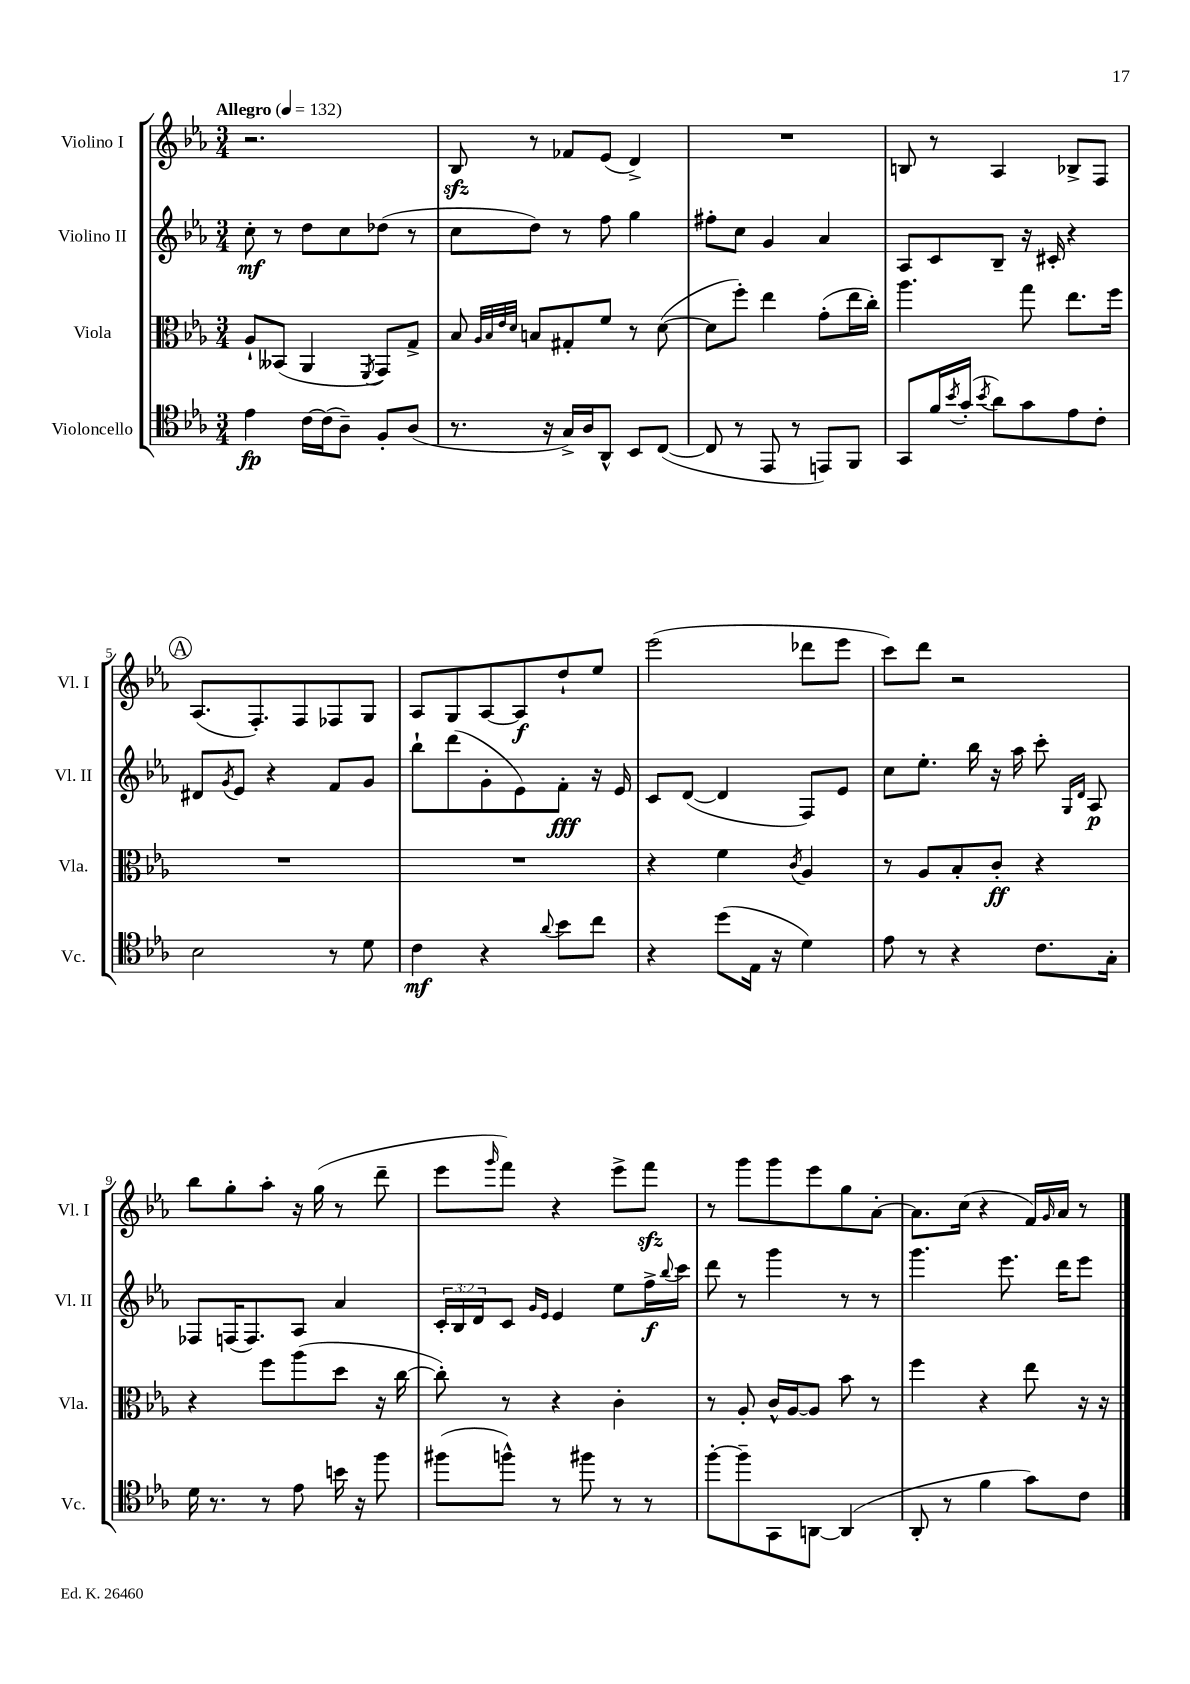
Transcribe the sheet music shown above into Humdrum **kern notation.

**kern	**kern	**kern	**kern
*staff4	*staff3	*staff2	*staff1
*clefC4	*clefC3	*clefG2	*clefG2
*k[b-e-a-]	*k[b-e-a-]	*k[b-e-a-]	*k[b-e-a-]
*M3/4	*M3/4	*M3/4	*M3/4
*MM132	*MM132	*MM132	*MM132
4e-	8A-`	8cc'	2.r
.	(8BB--	8r	.
[16c	4AA-	8dd	.
(16c]	.	.	.
8A-~)	.	8cc	.
.	8qFF	.	.
8F'	8GG)	(8dd-	.
(8A-	8G^	8r	.
=	=	=	=
8.r	8B-	8cc	8B-
.	32qqA-	.	.
.	32qqB-	.	.
.	32qqe-	.	.
.	32qqd	.	.
.	8B	8dd)	8r
16r	.	.	.
16G^)	8G#'	8r	8f-
16A-	.	.	.
8AA-^^	8f	8ff	(8e-
8BB-	8r	4gg	4d^)
([8C	([8d	.	.
=	=	=	=
8C]	8d]	8ff#'	2.r
8r	8ff')	8cc	.
8EE-	4ee-	4g	.
8r	.	.	.
8EE)	(8g'	4a-	.
8FF	16ee-	.	.
.	16cc')	.	.
=	=	=	=
8GG	4.aa-	8A-	8B
16f	.	8c	8r
8qb-	.	.	.
(16g'	.	.	.
8qb-	.	.	.
8a-)	.	8B-~	4A-
8g	8gg	16r	.
.	.	16c#'	.
8e-	8.ee-	4r	8B-^
8c'	.	.	8F
.	16ff	.	.
=	=	=	=
2B-	2.r	8d#	(8.A-
.	.	8qg	.
.	.	8e-	.
.	.	.	8.F')
.	.	4r	.
.	.	.	8F
8r	.	8f	8F-
8d	.	8g	8G
=	=	=	=
4c	2.r	8bb-`	8A-
.	.	(8ddd	8G
4r	.	8g'	[8A-
.	.	8e-)	8A-]
8qqa-	.	.	.
8b-	.	8f'	8dd`
8cc	.	16r	8ee-
.	.	16e-	.
=	=	=	=
4r	4r	8c	(2eee-
.	.	([8d	.
(8dd	4f	4d]	.
16E-	.	.	.
16r	.	.	.
.	8qc	.	.
4d)	4A-	8F)	8ddd-
.	.	8e-	8eee-
=	=	=	=
8e-	8r	8cc	8ccc)
8r	8A-	8.ee-'	8ddd
4r	8B-'	.	2r
.	.	16bb-	.
.	8c'	16r	.
.	.	16aa-	.
8.c	4r	8ccc'	.
.	.	16qqG	.
.	.	16qqd	.
.	.	8A-	.
16G'	.	.	.
=	=	=	=
16d	4r	8F-	8bb-
8.r	.	.	.
.	.	(16F	8gg'
.	.	8.F)	.
8r	8ff	.	8aa-'
8e-	(8aa-	8A-	16r
.	.	.	(16gg
16b	8dd	4a-	8r
16r	.	.	.
8ff	16r	.	8ddd~
.	[16cc	.	.
=	=	=	=
(8ff#	8cc'])	24c'	8eee-
.	.	24B-	.
.	.	24d	.
.	.	.	16qqggg
8ff^^)	8r	8c	8fff)
.	.	16qqg	.
.	.	16qqe-	.
8r	4r	4e-	4r
8ff#	.	.	.
8r	4c'	8ee-	8eee-^
8r	.	16ff^	8fff
.	.	8qqbb-	.
.	.	16ccc	.
=	=	=	=
[8ff'	8r	8ddd	8r
8ff~]	8A-'	8r	8ggg
8GG	16c^^	4ggg	8ggg
.	[16A-	.	.
[8AA	8A-]	.	8eee-
(4AA]	8b-	8r	8gg
.	8r	8r	[8a-'
=	=	=	=
8AA-'	4ff	4.ggg	8.a-]
8r	.	.	.
.	.	.	(16cc
4f	4r	.	4r
.	.	8.eee-	.
8g)	8ee-	.	16f)
.	.	.	16qqg
.	.	16ddd	16a-
8c	16r	8eee-	8r
.	16r	.	.
==	==	==	==
*-	*-	*-	*-
